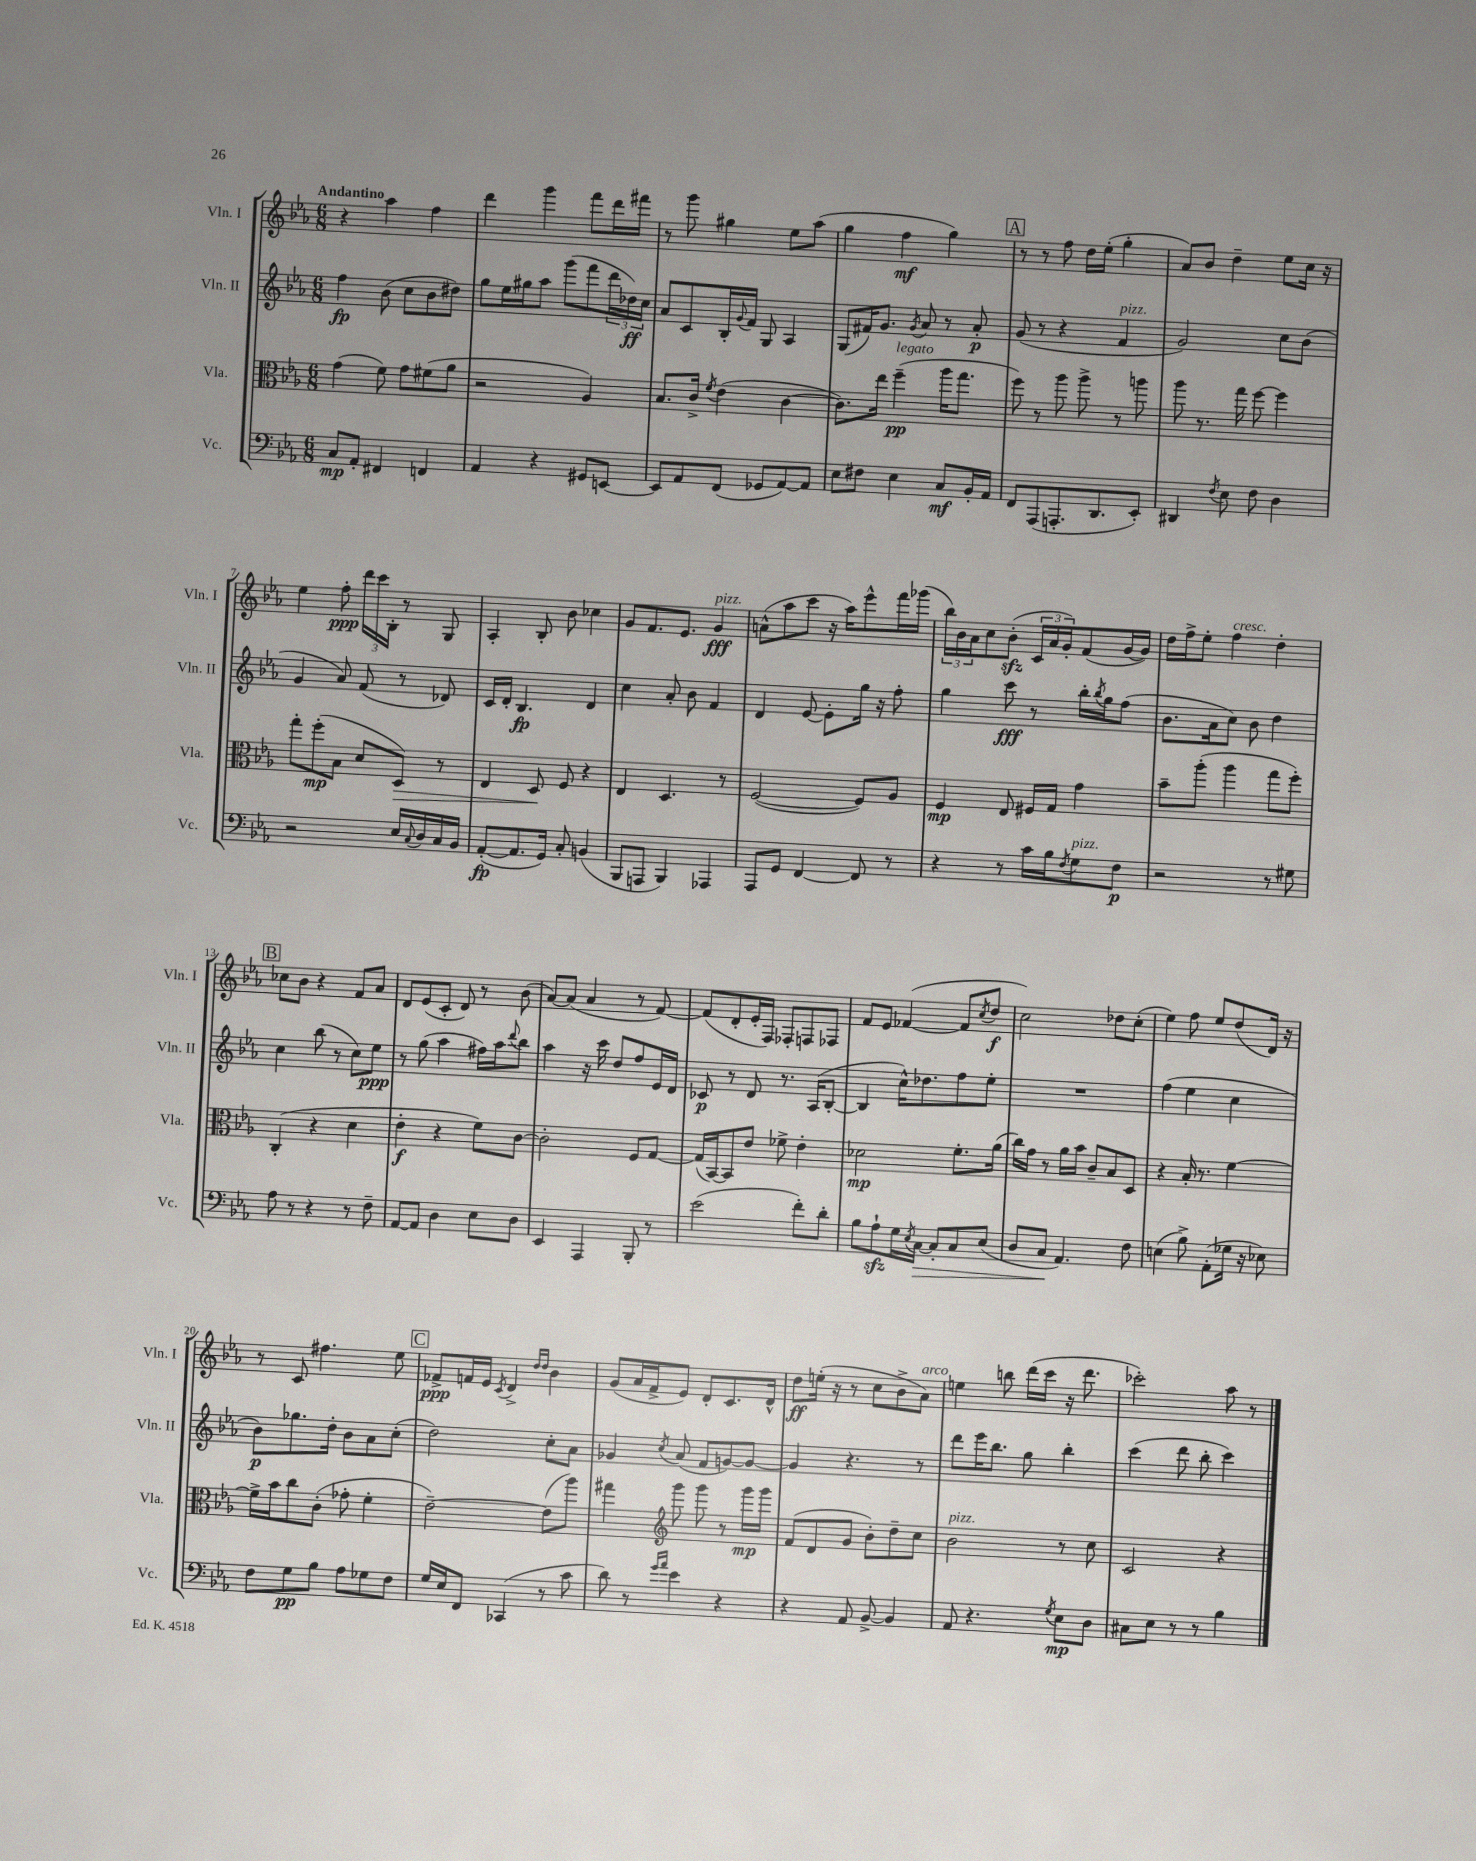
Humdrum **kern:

**kern	**kern	**kern	**kern
*staff4	*staff3	*staff2	*staff1
*clefF4	*clefC3	*clefG2	*clefG2
*k[b-e-a-]	*k[b-e-a-]	*k[b-e-a-]	*k[b-e-a-]
*M6/8	*M6/8	*M6/8	*M6/8
8C	(4g	4ff	4r
8AA-'	.	.	.
4FF#	8f)	(8b-	4aa-
.	8g	8cc	.
4FF	(8f#	8b-	4ff
.	8a-	8dd#)	.
=	=	=	=
4AA-	2r	8gg	4ddd
.	.	16ee-	.
.	.	16gg#	.
4r	.	8aa-	4ggg
.	.	(8ggg	.
8GG#	4A-)	8fff	8fff
[8EE	.	24ddd	16ddd
.	.	24dd-)	.
.	.	.	16fff#
.	.	24cc	.
=	=	=	=
8EE]	8.B-	8a-	8r
8AA-	.	8c	8ggg
.	16c^	.	.
.	8qf	.	.
(8FF	(4e-	16B-'	4gg#
.	.	8qqg	.
.	.	16f	.
8GG-	.	8G	.
[8AA-)	[4c	4A-	8ee-
8AA-]	.	.	(8aa-
=	=	=	=
8E-	8.c])	(8G	4gg
8F#	.	16f#)	.
.	16ee-	8.g	.
4E-	(4ff~	.	4ff
.	.	8qg	.
.	.	8a-	.
8C	16aa-	8r	4gg)
.	8.gg	.	.
16BB-'	.	8a-'	.
16AA-	.	.	.
=	=	=	=
8FF	8ff)	(8g	8r
(8AAA-	8r	8r	8r
8.AAA'	8aa-	4r	8ff
.	8aa-^	.	16dd
8.DD	.	.	(16ee-'
.	8r	4f	4gg'
8EE-')	8aa	.	.
=	=	=	=
4DD#	8aa-	2g)	8a-)
.	8.r	.	8b-
8qF	.	.	.
8E-	.	.	4dd~
.	16gg	.	.
8F	[8ff	.	.
4D	4ff]	8cc	8ee-
.	.	(8b-	16cc
.	.	.	16r
=	=	=	=
2r	8gg'	4g	4ee-
.	(8ff'	.	.
.	8B-	8a-)	8ff'
.	8d	(8f	24ddd
.	.	.	24ccc
.	.	.	24B-'
16E-	8D)	8r	8r
8qqC	.	.	.
16D	.	.	.
16C	8r	8d-)	8G
16BB-	.	.	.
=	=	=	=
([8AA-'	4E-	16c	4A-'
.	.	16d'	.
8.AA-]	.	4.B-	.
.	8D	.	8B-'
16GG)	.	.	.
8C'	8F	.	8b-
(4BB	4r	4d	4cc-
=	=	=	=
8BBB-	4E-	4cc	8g
8AAA	.	.	8.f
4BBB-)	4.D	8a-'	.
.	.	.	8.e-
.	.	8b-	.
4AAA-	.	4f	4g
.	8r	.	.
=	=	=	=
8AAA-	([2F	4d	(8a^^
8GG	.	.	8aa-
[4FF	.	[8e-	8ccc
.	.	8e-']	16r
.	.	.	16aa-)
8FF]	8F])	16gg	8eee-^^
.	.	16r	.
8r	8A-	8ff'	16fff
.	.	.	(16ggg-
=	=	=	=
4r	4F	4gg	24bb-)
.	.	.	24b-
.	.	.	24a-
.	.	.	8cc
8r	8E-	8ccc	(8b-'
16c	16F#	8r	24c
.	.	.	24a-
16B-	16G	.	.
.	.	.	24g')
8qF	.	.	.
8G	4g	16bb-'	(8f
.	.	8qbb-	.
.	.	16gg	.
8F	.	(8ff	[16g
.	.	.	16g])
=	=	=	=
2r	8b-~	8.b-	16dd
.	.	.	16ff^
.	(8aa-'	.	8ee-'
.	.	16a-	.
.	4aa-	8cc)	4ff
.	.	8b-	.
8r	8gg	4dd	4dd'
8G#	8ff')	.	.
=	=	=	=
8A-	(4C'	4cc	8cc-
8r	.	.	8b-
4r	4r	(8bb-	4r
.	.	8r	.
8r	4d	8cc)	8f
8F~	.	8ee-	8a-
=	=	=	=
[8AA-	4e-'	8r	8d
8AA-]	.	(8gg	(8e-
4D	4r	4aa-	8c'
.	.	.	8d)
8E-	8f)	16ff#)	8r
.	.	16aa-	.
.	.	8qqddd	.
8D	[8c	8bb-	(8b-
=	=	=	=
4EE-	2c']	4aa-	[8a-)
.	.	.	(8a-]
4AAA-	.	16r	4a-
.	.	16ccc	.
.	.	8dd	.
8BBB-'	8F	8ff	8r
8r	[8G	16e-	[8f)
.	.	16d	.
=	=	=	=
(2e-	(16G]	8c-	(8f]
.	[16BB-)	.	.
.	8BB-]	8r	8d'
.	8e-	8d	16e-'
.	.	.	16F)
.	8f-^	8.r	8F-'
8f')	4e-'	.	8F
.	.	(16A-	.
8d'	.	[8B-'	8F-
=	=	=	=
8B-	2d-	4B-]	8f
8A-`	.	.	8e-
16G	.	16cc^^)	([4f-
8qE-	.	.	.
[16C	.	8.dd-	.
8C']	.	.	.
8C	8.f'	8ff	8f-]
.	.	.	8qcc
(8E-	.	8ee-'	8dd
.	(16a-	.	.
=	=	=	=
8D	16cc)	2.r	2cc)
.	16g	.	.
8C	8r	.	.
4.AA-)	16a-	.	.
.	16b-	.	.
.	8c~	.	.
.	8B-	.	8dd-
8F	8D	.	(8cc'
=	=	=	=
(4E	4r	(4ff	4ee-)
8B-^)	16B-'	4ee-	8ff
.	8.r	.	.
(8AA-'	.	.	8ee-
16G-	[4f	4cc	(8dd
16r	.	.	.
8E-)	.	.	16d)
.	.	.	16r
=	=	=	=
8F	16f^]	8b-)	8r
.	16b-	.	.
8G	8cc	8.gg-	8c
8B-	(8c'	.	4.ff#
.	.	16dd'	.
8A-	8g-'	8b-	.
8G-	4f'	8a-	.
8F	.	(8cc'	8ee-
=	=	=	=
16G	[2e-~)	2dd)	8f-^
16E-	.	.	.
8FF	.	.	16f
.	.	.	16e-
.	.	.	8qc
(4CC-	.	.	4d^
.	.	.	16qqdd
.	.	.	16qqdd
8r	(8e-]	8cc'	4b-
8c	8aa-)	8a-	.
=	=	=	=
8d)	4gg#	4g-	(8g
8r	.	.	16a-
.	.	.	16f^
*	*clefG2	*	*
16qqg	.	.	.
16qqa-	.	8qcc	.
4e-	8ggg	(8a-	8e-)
.	8ggg	8f	8d'
4r	8r	[8g)	8.c
.	16ggg	8g_	.
.	16ggg	.	16d^^
=	=	=	=
4r	(8f	4g]	8dd
.	8d	.	(16ee'
.	.	.	16r
8AA-	8g	4.r	8r
[8BB-^	8b-')	.	8cc
4BB-]	8dd~	.	8b-^
.	8cc	8r	8a-)
=	=	=	=
8AA-	2b-	8ddd	4ee
4.r	.	16eee-	.
.	.	8.bb-	.
.	.	.	8bb
.	.	8gg	(16ddd
.	.	.	16ccc
8qG	.	.	.
8E-	8r	4bb-'	16r
.	.	.	8.ddd
8D	8cc	.	.
=	=	=	=
8C#	2c	(4ccc	2ccc-')
8E-	.	.	.
8r	.	8ddd	.
8r	.	8bb-'	.
4B-	4r	4ccc)	8aa-
.	.	.	8r
==	==	==	==
*-	*-	*-	*-
